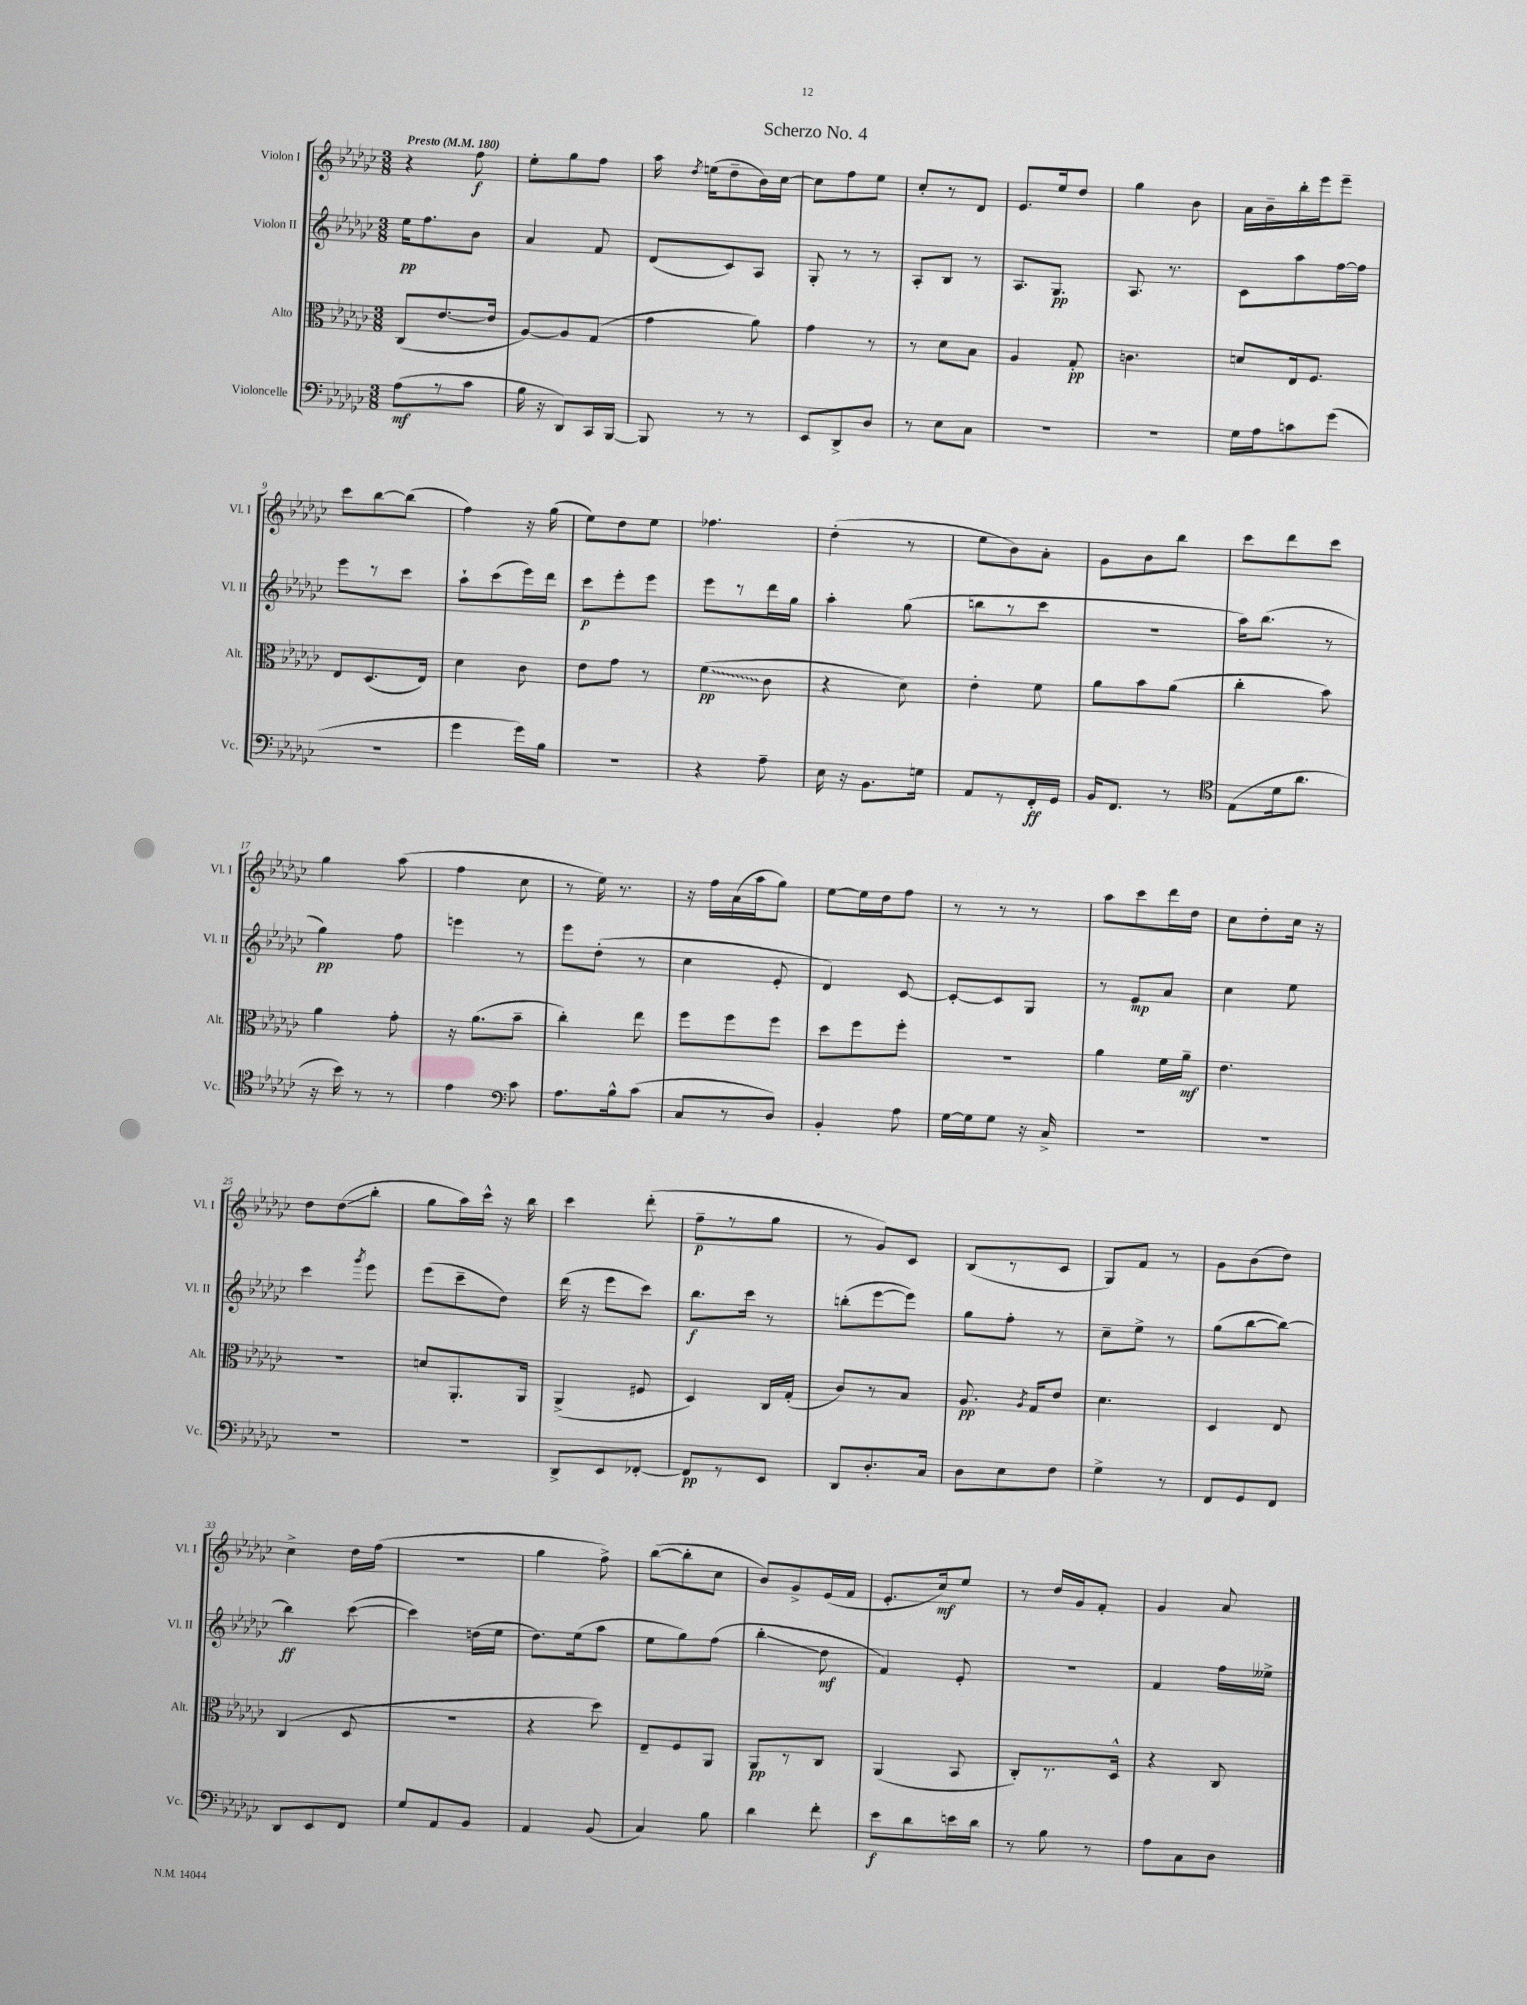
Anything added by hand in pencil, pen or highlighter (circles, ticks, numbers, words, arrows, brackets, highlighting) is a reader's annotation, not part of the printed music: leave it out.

**kern	**kern	**kern	**kern
*staff4	*staff3	*staff2	*staff1
*clefF4	*clefC3	*clefG2	*clefG2
*k[b-e-a-d-g-c-]	*k[b-e-a-d-g-c-]	*k[b-e-a-d-g-c-]	*k[b-e-a-d-g-c-]
*M3/8	*M3/8	*M3/8	*M3/8
*MM180	*MM180	*MM180	*MM180
(8A-\L	(8C-/L	16ee-\LK	4r
.	.	8.ff\	.
8r	[8.e-/	.	.
8c-\J	.	8b-\J	8ff\
.	16e-/]Jk	.	.
=	=	=	=
16B-\	[8A-/L)	4a-/	8ee-'\L
16r	.	.	.
8DD-/L)	8A-/]	.	8gg-\
16CC-/L	(8G-/J	8f/	8ff\J
[16BBB-/JJ	.	.	.
=	=	=	=
8BBB-/]	4g-\	(8d-/L	16aa-\
.	.	.	8qdd-/
.	.	.	(16ee\LK
8r	.	8c-/)	8dd-~\
8r	8a-\)	8A-/J	16b-\L)
.	.	.	[16cc-\JJ
=	=	=	=
8EE-/L	4g-\	8G-'/	8cc-\]L
8DD-^/	.	8r	8ff\
8D-/J	8r	8r	8ee-\J
=	=	=	=
8r	8r	8A-'/L	8cc-'/L
8E-\L	8d-\L	8B-/J	8r
8C-\J	8B-\J	8r	8d-/J
=	=	=	=
4.r	4A-/	8.A-/L	8.e-/L
.	.	8.G-/J	16ee-/k
.	8G-'/	.	8dd-/J
=	=	=	=
4.r	4.c\	8.A-/	4gg-\
.	.	8.r	.
.	.	.	8b-\
=	=	=	=
16G-\LL	8d/L	8c-\L	16a-\LL
16A-\J	.	.	16b-~\
8c\	16E-/k	8aa-\	16bb-'\
.	8.F/J	.	16eee-\J
(8g-\J	.	[16ff\L	8eee-~\J
.	.	16ff\]JJ	.
=	=	=	=
4.r	8E-/L	8eee-\L	8ccc-\L
.	(8.D-/	8r	[8bb-\
.	.	8ccc-\J	(8bb-\]J
.	16E-/Jk)	.	.
=	=	=	=
4g-\	4d-\	8aa-`\L	4ff\)
.	.	(8ccc-\	.
16g-\LL)	8c-\	16eee-\L)	16r
16B-\JJ	.	16ddd-\JJ	(16gg-\
=	=	=	=
4.r	8e-\L	8ccc-\L	8ee-\L)
.	8g-\J	8eee-'\	8dd-\
.	8r	8eee-\J	8ee-\J
=	=	=	=
4r	(4f\	8eee-\L	4.ff-\
.	.	8r	.
8A-~\	8c-\	16ddd-\L	.
.	.	16gg-\JJ	.
=	=	=	=
16E-\	4r	4aa-'\	(4dd-'\
16r	.	.	.
8.BB-\L	.	.	.
.	8d-\)	(8gg-\	8r
16G\Jk	.	.	.
=	=	=	=
8AA-/L	4e-'\	8bb\L	8ee-\L
8r	.	8r	8b-\)
16FF'/L	8f\	8ccc-\J	8a-'\J
16GG-/JJ	.	.	.
=	=	=	=
16BB-/LK	8a-\L	4.r	8g-\L
8.FF/J	.	.	.
.	8b-\	.	8b-\
8r	(8a-\J	.	8bb-\J
=	=	=	=
*clefC4	*	*	*
(8E-\L	4cc-'\	16aa-\LK)	8ccc-\L
.	.	(8.bb-\J	.
16d-\k	.	.	8ddd-\
8.a-\J	.	.	.
.	8b-\)	8r	8ccc-\J
=	=	=	=
16r	4a-\	4gg-\)	4gg-\
16b-\)	.	.	.
8r	.	.	.
8r	8g-'\	8ff\	(8aa-\
=	=	=	=
4e-\	16r	4eee\	4ff\
.	(8.a-\L	.	.
*clefF4	*	*	*
8c-\	8b-~\J	8r	8cc-\
=	=	=	=
8.A-\L	4cc-'\)	8eee-\L	8r
.	.	(8dd-'\J	16ee-\)
16B-^^\k	.	.	8.r
(8c-\J	8ee-\	8r	.
=	=	=	=
8C-/L	8ff\L	4cc-\	16r
.	.	.	16ff\LL
8r	8ff\	.	(16a-\
.	.	.	16aa-\J
8D-/J)	8ff\J	8e-'/	8gg-\J)
=	=	=	=
4BB-'/	8dd-\L	4d-/)	[8ee-\L
.	8ff\	.	16ee-\]L
.	.	.	16dd-\J
8A-\	8ff'\J	[8c-/	8ff\J
=	=	=	=
[16G-\LL	4.r	8c-'/_L	8r
16G-\]J	.	.	.
8G-\J	.	8c-/]	8r
16r	.	8G-/J	8r
16C-^/	.	.	.
=	=	=	=
4.r	4a-\	8r	8aa-\L
.	.	8e-/L	8ccc-\
.	16f\LL	8a-/J	16ddd-\L
.	16a-~\JJ	.	16dd-\JJ
=	=	=	=
4.r	4.e-\	4cc-\	8cc-\L
.	.	.	8dd-'\
.	.	8ee-\	16cc-\Jk
.	.	.	16r
=	=	=	=
4.r	4.r	4ccc-\	8dd-\L
.	.	.	(8dd-\
.	.	8qggg-/	.
.	.	8eee-\	8bb-'\J
=	=	=	=
4.r	8d/L	(8eee-\L	8gg-\L
.	8.AA-'/	8ccc-~\	16aa-\L)
.	.	.	16ccc-^^\JJ
.	.	8dd-\J)	16r
.	16AA-/Jk	.	16bb-\
=	=	=	=
8DD-^/L	(4AA-^/	(16ddd-\	4ccc-\
.	.	16r	.
8EE-/	.	8eee-\L	.
[8FF-'/J	8F#/	8ccc-\J)	(8ddd-'\
=	=	=	=
8FF-/]L	4D-/)	8.bb-\L	8ff~\L
8r	.	.	8r
.	.	16ccc-\Jk	.
8EE-/J	16C-/LL	8r	8gg-\J
.	(16G-'/JJ	.	.
=	=	=	=
8DD-/L	8c-/L)	(8bb'\L	8r
8.D-'/	8r	[8eee-\	8g-/L)
.	8B-/J	8eee-\]J)	8c-/J
16C-/Jk	.	.	.
=	=	=	=
8D-\L	8.A-/	8gg-\L	(8B-/L
8E-\	.	8ff'\J	8r
.	8qA-/	.	.
.	16G-/LK	.	.
8F\J	8e-/J	8r	8c-/J
=	=	=	=
4G-^\	4.d-\	8cc-~\L	8G-/L)
.	.	8ee-^\J	8f/J
8r	.	8r	8r
=	=	=	=
8FF/L	4D-/	(8gg-\L	8g-\L
8GG-/	.	[8bb-\	(8b-\
8FF/J	8E-/	8bb-\_J)	8dd-\J)
=	=	=	=
8DD-/L	(4C-/	4bb-\]	4cc-^\
8EE-/	.	.	.
8FF/J	8D-/	([8ccc-\	16dd-\LL
.	.	.	(16ff\JJ
=	=	=	=
8G-/L	4.r	4ccc-\])	4.r
8AA-/	.	.	.
8BB-/J	.	(16dd\LL	.
.	.	16ee-\JJ	.
=	=	=	=
4AA-/	4r	8.dd-\L)	4gg-\
.	.	(16ee-\k	.
(8BB-/	8dd-\)	8aa-\J	8ff^\)
=	=	=	=
4C-/)	8E-~/L	8ee-\L	([8bb-\L
.	8F/	8gg-\)	8bb-'\]
8B-\	8AA-/J	(8ff\J	8cc-\J
=	=	=	=
4d-\	8AA-/L	4bb-'\	8b-/L)
.	8r	.	8g-^/
8f'\	8C-/J	8dd-\	(16e-/L
.	.	.	16f/JJ
=	=	=	=
8e-\L	(4AA-/	4f/)	8.e-'/L
8d-\	.	.	.
.	.	.	16cc-/k)
16e\L	8BB-/	8e-'/	8ee-/J
16d-\JJ	.	.	.
=	=	=	=
8r	8C-'/L)	4.r	8r
8B-\	8.r	.	16dd-/LL
.	.	.	16g-/J
8r	.	.	8f'/J
.	16D-^^/Jk	.	.
=	=	=	=
8A-\L	4r	4f/	4g-/
8C-\	.	.	.
8D-\J	8C-/	16ff\LL	8a-/
.	.	16ee--^\JJ	.
==	==	==	==
*-	*-	*-	*-
